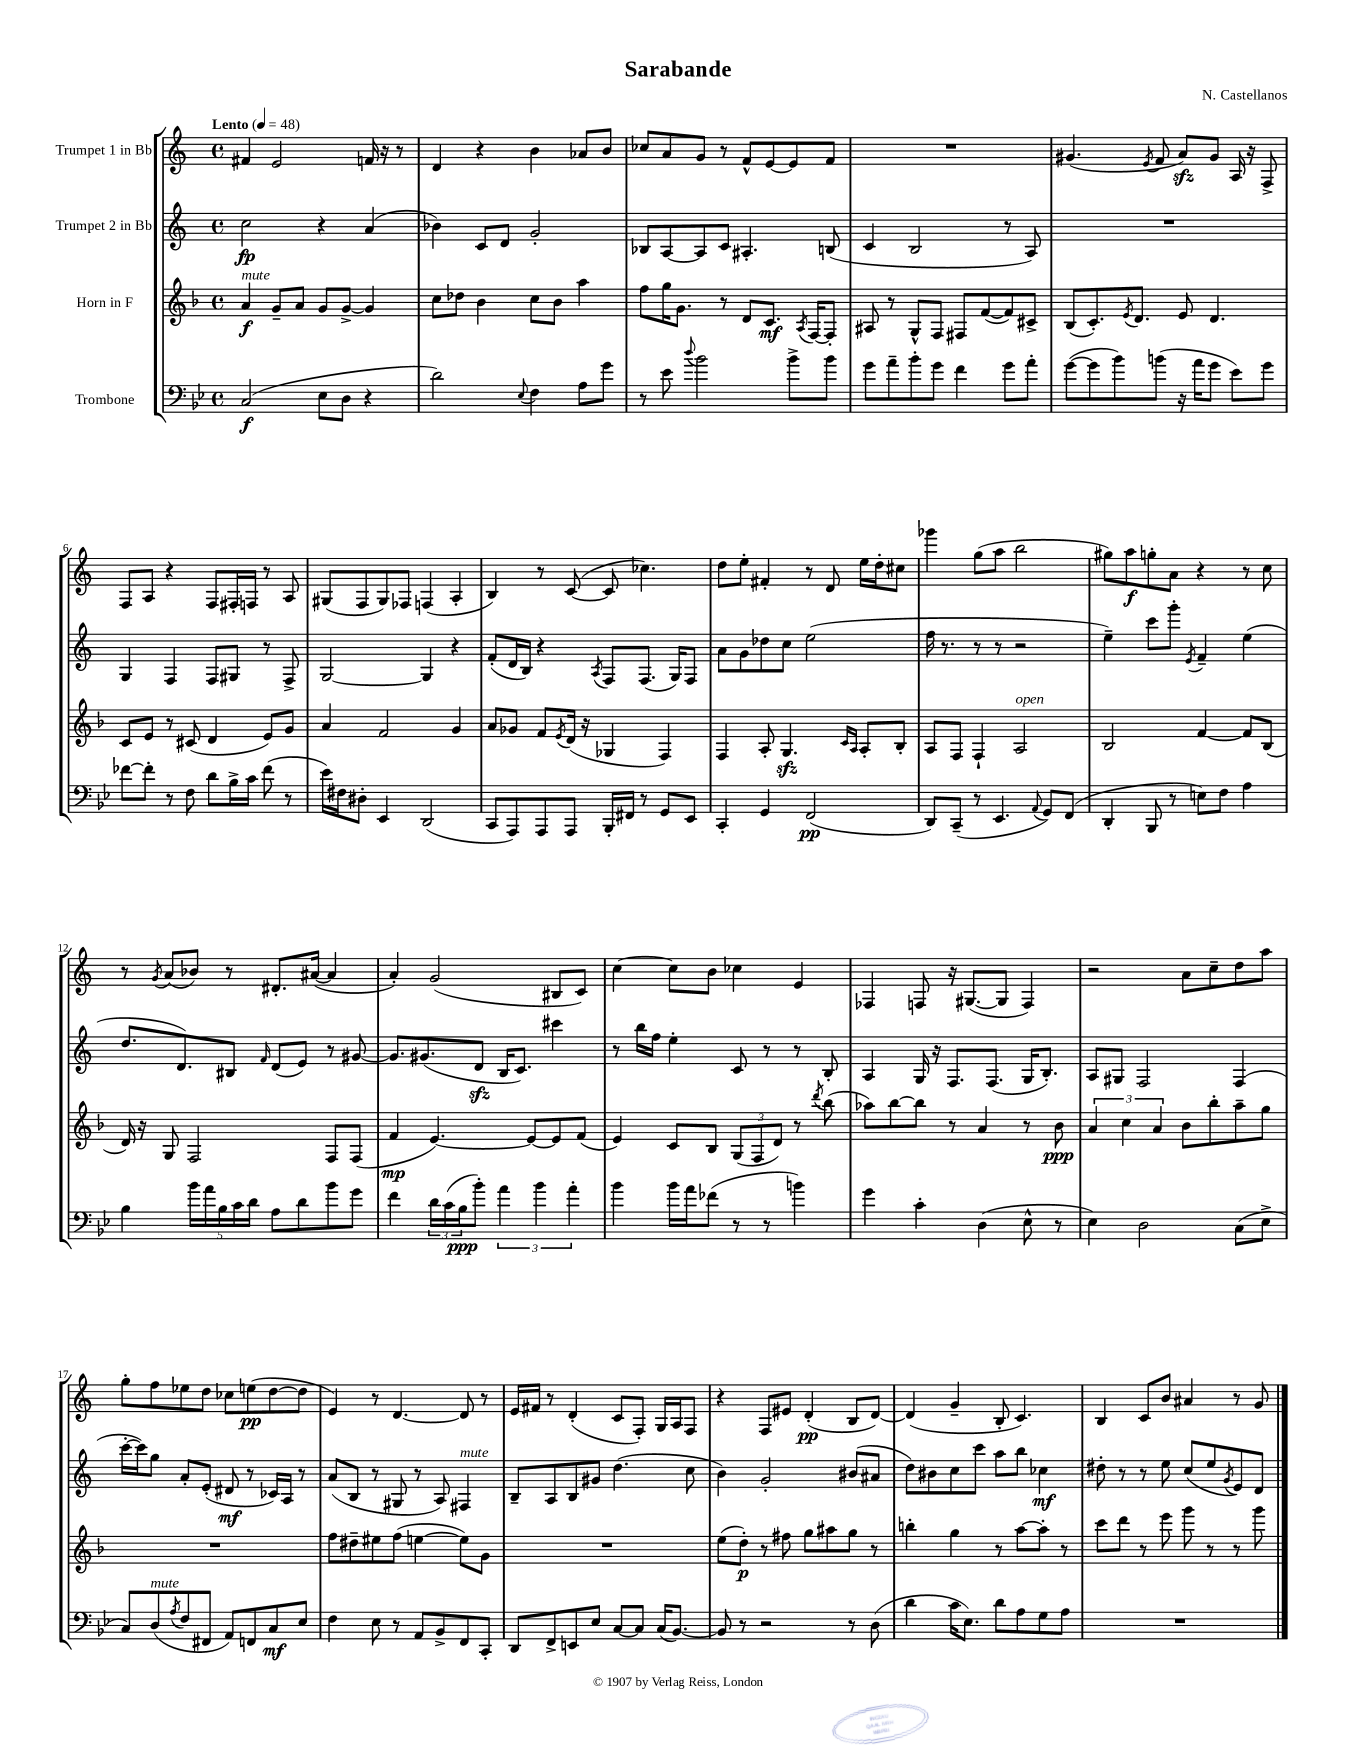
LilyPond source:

\header { title = "Sarabande" composer = "N. Castellanos" }
<<
\new StaffGroup <<
\new Staff = "s0" \with { instrumentName = "Trumpet 1 in Bb" } {
    \clef treble \key c \major \defaultTimeSignature \time 4/4 \tempo "Lento" 4 = 48
    fis'4 e'2 f'16 r16 r8 |
    d'4 r4 b'4 aes'8 b'8 |
    ces''8 a'8 g'8 r8 f'8-^ e'8~ e'8 f'8 |
    R1 |
    gis'4.( \acciaccatura { e'8 } f'8 a'8\sfz) gis'8 a16 r16 f8-> |
    f8 a8 r4 f8 fis16-. f16 r8 a8 |
    gis8( f8 gis8) fes8 f4( a4-. |
    b4) r8 c'8~( c'8 ces''4.) |
    d''8 e''8-. fis'4-. r8 d'8 e''16 d''16-. cis''8 |
    ges'''4 g''8( a''8 b''2 |
    gis''8) a''8\f g''8-. a'8 r4 r8 c''8 |
    r8 \acciaccatura { g'8 } a'8( bes'8) r8 dis'8.-. ais'16~( ais'4 |
    a'4-.) g'2( bis8 c'8) |
    c''4~ c''8 b'8 ces''4 e'4 |
    fes4 f8 r16 gis8.~( gis8 f4) |
    r2 a'8 c''8-- d''8 a''8 |
    g''8-. f''8 ees''8 d''8 ces''8 e''8\pp( d''8~ d''8 |
    e'4) r8 d'4.~ d'8 r8 |
    e'16 fis'16 r8 d'4-.( c'8 f8-.) g16 a16 f8 |
    r4 f8 eis'8 d'4-.\pp( b8 d'8~) |
    d'4( g'4-- b8-. c'4.) |
    b4 c'8 b'8 ais'4 r8 g'8 \bar "|." |
}
\new Staff = "s1" \with { instrumentName = "Trumpet 2 in Bb" } {
    \clef treble \key c \major \defaultTimeSignature \time 4/4
    c''2\fp r4 a'4( |
    bes'4) c'8 d'8 g'2-. |
    bes8 a8~ a8 c'8 ais4.-. b8( |
    c'4 b2 r8 a8) |
    R1 |
    g4 f4 f8 gis8 r8 f8-> |
    g2~ g4 r4 |
    f'8-.( d'16 b16) r4 \acciaccatura { a8 } f8 f8.( g16) f8 |
    a'8 g'8 des''8 c''8 e''2( |
    f''16 r8. r8 r8 r2 |
    e''4--) c'''8 g'''8-. \acciaccatura { e'8 } f'4-- e''4( |
    d''8. d'8.) bis8 \grace { f'16 } d'8( e'8) r8 gis'8~ |
    gis'8. gis'8.( d'8\sfz b16 c'8.) cis'''4 |
    r8 b''16 f''16 e''4-. c'8 r8 r8 b8-. |
    a4 g16 r16 f8. f8.( g16 b8.-.) |
    a8 gis8 f2 f4( |
    c'''16~-. c'''16) g''8 a'8-. e'8-.( dis'8\mf r8 ces'16) a16 r8 |
    a'8( b8 r8 gis8 r8 a8) fis4^\markup { \italic "mute" } |
    b8-- a8 b8 gis'8 d''4.( c''8 |
    b'4) g'2-. bis'8( ais'8 |
    d''8) bis'8 c''8 c'''8 a''8 b''8 ces''4\mf |
    dis''8-. r8 r8 e''8 c''8( e''8 \acciaccatura { g'8 } e'8) d'8 \bar "|." |
}
\new Staff = "s2" \with { instrumentName = "Horn in F" } {
    \clef treble \key f \major \defaultTimeSignature \time 4/4
    a'4\f^\markup { \italic "mute" } g'8-- a'8 g'8 g'8~-> g'4 |
    c''8 des''8 bes'4 c''8 bes'8 a''4 |
    f''8 g''16 g'8. r8 d'8 c'8.\mf \acciaccatura { a8 } f16~ f8-. |
    ais8 r8 g8-^ f8 fis8 f'8~( f'8) cis'8-> |
    bes8( c'8.-.) \acciaccatura { e'8 } d'8. e'8 d'4. |
    c'8 e'8 r8 cis'8( d'4 e'8) g'8 |
    a'4 f'2 g'4 |
    a'8 ges'8 f'8 \acciaccatura { e'8 } d'16( r16 ges4 f4) |
    f4 a8-. g4.\sfz \grace { c'16 a16 } a8-. bes8-. |
    a8 f8 f4-! a2^\markup { \italic "open" } |
    bes2 f'4~ f'8 bes8( |
    d'16) r16 g8 f2 f8 f8( |
    f'4\mp e'4.~) e'8~ e'8 f'8( |
    e'4) c'8 bes8 \tuplet 3/2 { g8( f8 d'8) } r8 \acciaccatura { d'''8 } bes''8( |
    aes''8) bes''8~ bes''8 r8 a'4 r8 bes'8\ppp |
    \tuplet 3/2 { a'4 c''4 a'4 } bes'8 bes''8-. a''8-- g''8 |
    R1 |
    f''8 dis''8-- eis''8 f''8( e''4~ e''8) g'8 |
    R1 |
    e''8( d''8-.\p) r8 fis''8 g''8 ais''8 g''8 r8 |
    b''4-. g''4 r8 a''8~ a''8-. r8 |
    c'''8 d'''8 r8 e'''8 g'''8 r8 r8 g'''8 \bar "|." |
}
\new Staff = "s3" \with { instrumentName = "Trombone" } {
    \clef bass \key bes \major \defaultTimeSignature \time 4/4
    c2\f( ees8 d8 r4 |
    d'2) \appoggiatura { ees8 } f4 a8 g'8 |
    r8 ees'8 \appoggiatura { d''8 } bes'2 bes'8-> bes'8 |
    g'8 a'8-- bes'8-. g'8 f'4 g'8 a'8-. |
    g'8~( g'8 bes'8) b'8( r16 a'16 g'8 ees'8) g'8 |
    fes'8~ fes'8-. r8 f8 d'8 bes16-> c'16 fes'8( r8 |
    ees'16) fis16 dis8-. ees,4 d,2( |
    c,8 a,,8) a,,8 a,,8 bes,,16-. fis,16 r8 g,8 ees,8 |
    c,4-. g,4 f,2\pp( |
    d,8) c,8--( r8 ees,4. \appoggiatura { a,8 } g,8) f,8( |
    d,4-. bes,,8 r8 e8) f8 a4 |
    bes4 \tuplet 5/4 { bes'16 a'16 bes16 c'16 d'16 } a8 d'8 bes'8 g'8 |
    f'4 \tuplet 3/2 { d'16 c'16( bes16\ppp } bes'8-.) \tuplet 3/2 { a'4 bes'4 a'4-. } |
    bes'4 bes'16 a'16 fes'8( r8 r8 b'4) |
    g'4 c'4-. d4( ees8-^ r8 |
    ees4) d2 c8( ees8-> |
    c8) d8^\markup { \italic "mute" }( \acciaccatura { a8 } f8 fis,8 a,8) f,8 c8\mf ees8 |
    f4 ees8 r8 a,8 bes,8-> f,8 c,8-. |
    d,8 f,8-> e,8 ees8 c8~ c8 c16( bes,8.~) |
    bes,8 r8 r2 r8 d8( |
    d'4 c'16 ees8.) d'8 a8 g8 a8 |
    R1 \bar "|." |
}
>>
>>
